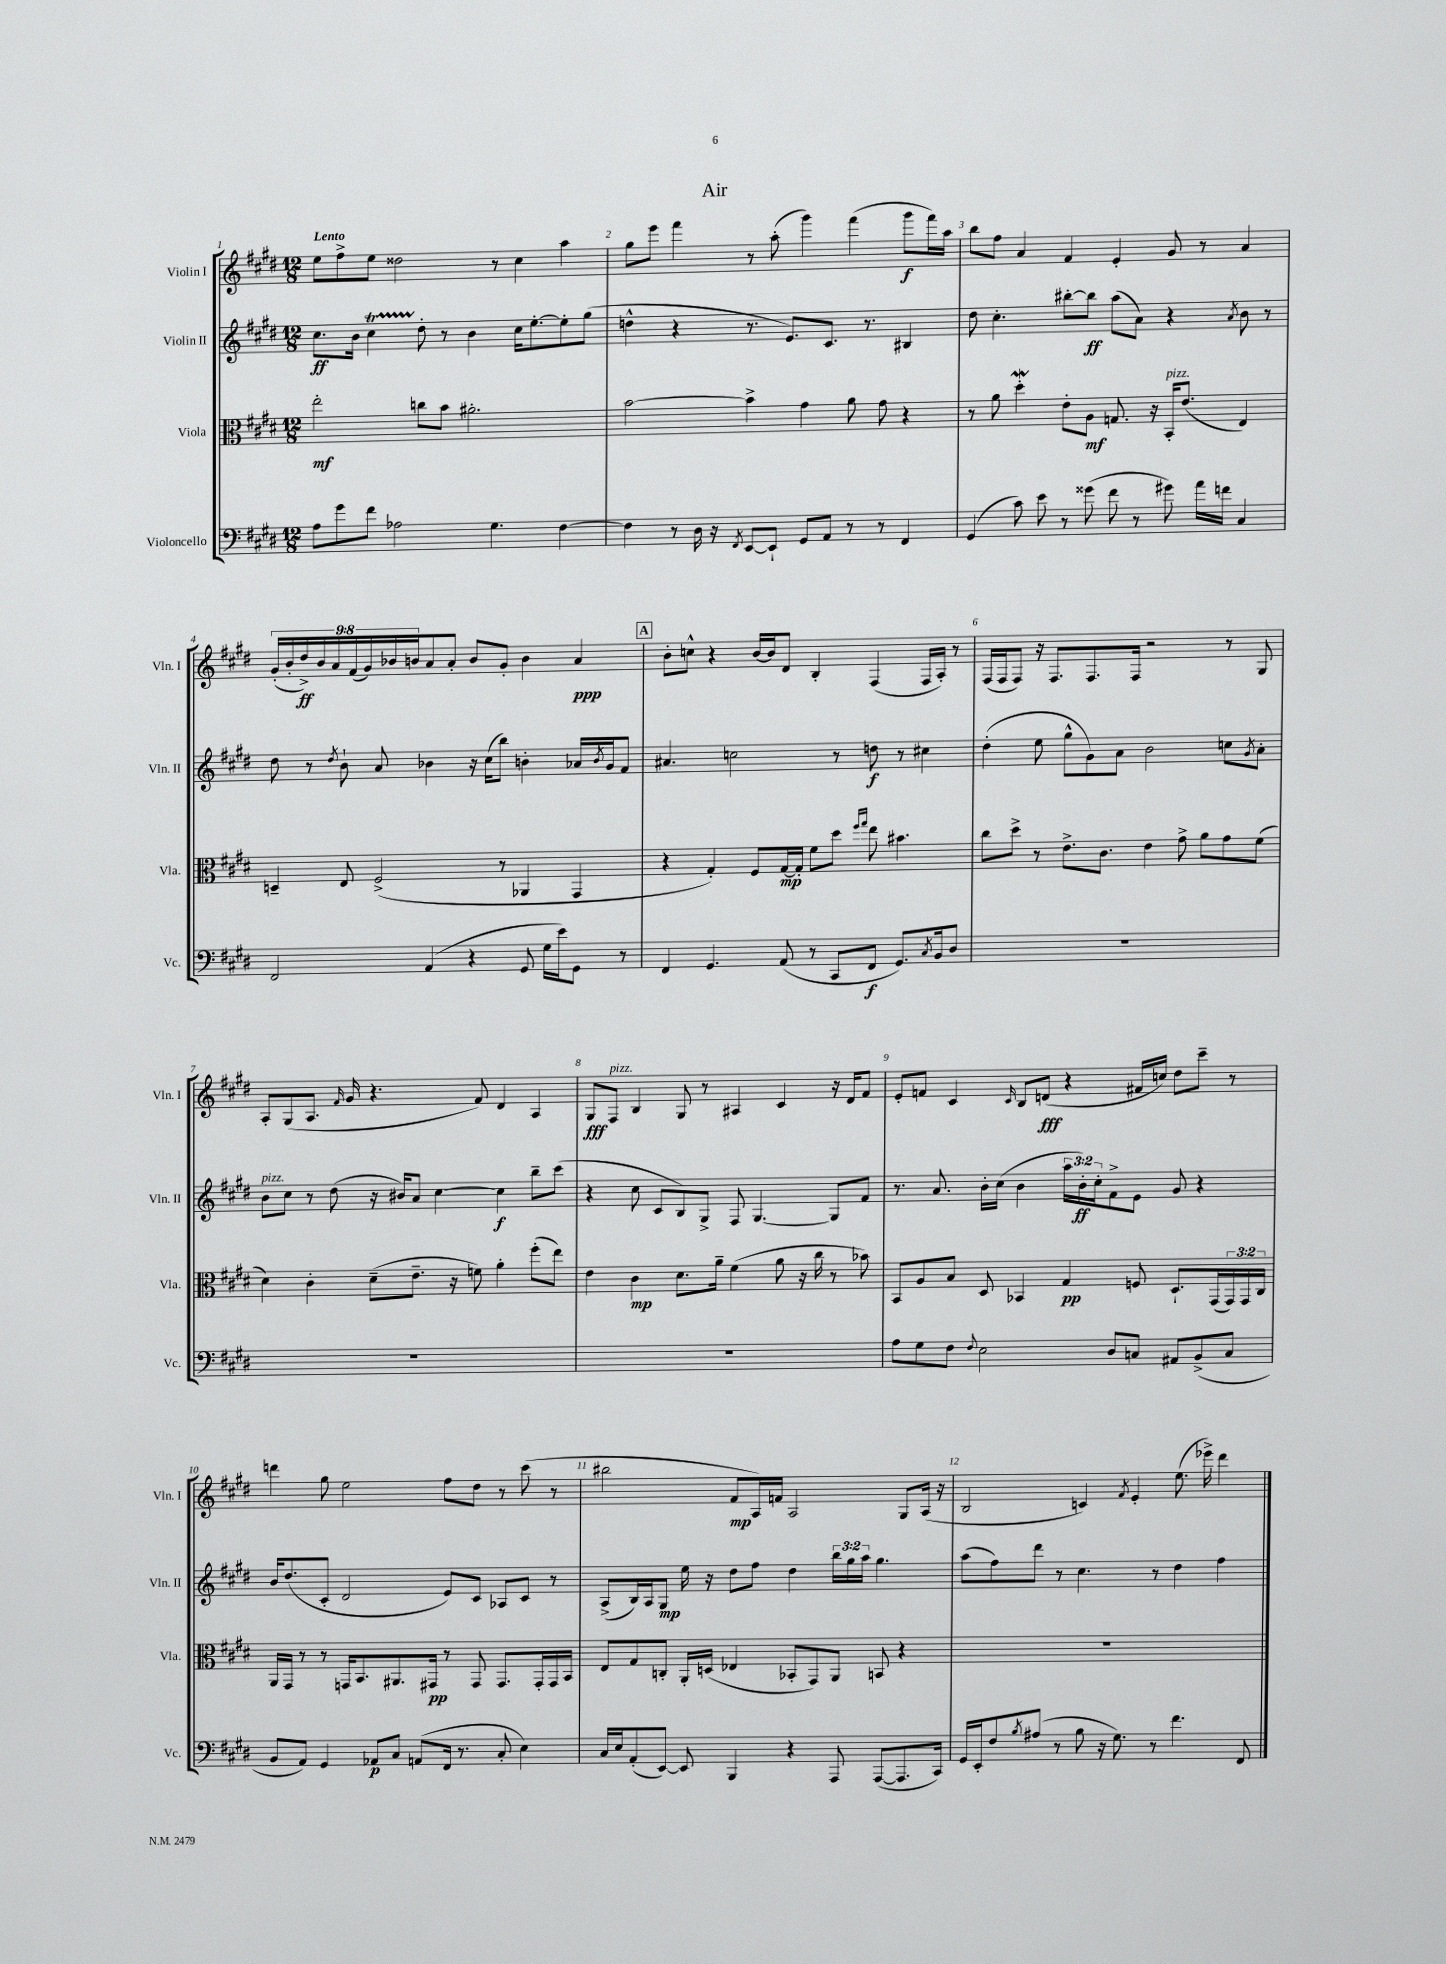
\header { title = "Air" }
<<
\new StaffGroup <<
\new Staff = "s0" \with { instrumentName = "Violin I" shortInstrumentName = "Vln. I" } {
    \clef treble \key e \major \numericTimeSignature \time 12/8 \override Staff.TupletNumber.text = #tuplet-number::calc-fraction-text \tempo "Lento"
    e''8 fis''8-> e''8 disis''2 r8 cis''4 a''4 |
    gis''8 e'''8 fis'''4 r8 a''8-.( gis'''4) fis'''4( gis'''8\f fis'''16) a''16 |
    b''8 fis''8 a'4 fis'4 e'4-. gis'8 r8 a'4 |
    \tuplet 9/8 { gis'16-.( b'16-. dis''16->\ff) b'16 a'16 fis'16( gis'16) bes'16 b'16 } a'8 a'8-. b'8 gis'8-. b'4 a'4\ppp |
    \mark \markup { \box "A" } b'8-. c''8-^ r4 b'16~ b'16 dis'8 b4-. fis4( fis16 a16-.) r8 |
    fis16( fis16 fis8) r16 fis8. fis8. fis16 r2 r8 gis8 |
    a8-. gis8( a8. \grace { fis'16 } gis'16 r4. fis'8) dis'4 a4 |
    gis8\fff fis8^\markup { \italic "pizz." } b4 gis8 r8 ais4 cis'4 r16 dis'16 fis'8 |
    e'8-. f'8 cis'4 \grace { cis'16 } b8 d'8\fff( r4 fis'16 c''16) dis''8 cis'''8-- r8 |
    d'''4 gis''8 e''2 fis''8 dis''8 r8 cis'''8( r8 |
    bis''2 fis'8\mp a16) f'16 a2 gis8 a16( r16 |
    b2 c'4) \acciaccatura { fis'8 } e'4-. e''8.( ees'''16->) dis'''4 \bar "|." |
}
\new Staff = "s1" \with { instrumentName = "Violin II" shortInstrumentName = "Vln. II" } {
    \clef treble \key e \major \numericTimeSignature \time 12/8 \override Staff.TupletNumber.text = #tuplet-number::calc-fraction-text
    cis''8.\ff b'16 cis''4\startTrillSpan dis''8-.\stopTrillSpan r8 b'4 cis''16 e''8.~-. e''8-. gis''8( |
    d''4-^ r4 r8. e'8.) cis'8. r8. bis4 |
    dis''8 cis''4.-. bis''8~-. bis''8\ff a''8( a'8) r4 \acciaccatura { a'8 } b'8 r8 |
    dis''8 r8 \acciaccatura { dis''8 } b'8-! a'8 bes'4 r16 cis''16( b''8) b'4-. aes'16 \acciaccatura { b'8 } gis'16 fis'8 |
    \mark \markup { \box "A" } ais'4. c''2 r8 d''8\f r8 cis''4 |
    dis''4-.( e''8 gis''8-^ gis'8) a'8 b'2 c''8 \acciaccatura { gis'8 } a'8-. |
    b'8^\markup { \italic "pizz." } cis''8 r8 dis''8( r16 bis'16) a'8 cis''4~ cis''4\f b''8-- cis'''8( |
    r4 cis''8 cis'8 b8) gis8-> fis8 gis4.~ gis8 fis'8 |
    r8. a'8. b'16-. cis''16( b'4 \tuplet 3/2 { a''16 b'16-.\ff) cis''16-. } fis'8-> e'8 gis'8 r4 |
    b'16 dis''8.( cis'8-. dis'2 e'8) cis'8 aes8 cis'8 r8 |
    a8->( b16) a16 gis8\mp e''16 r16 dis''8 fis''8 dis''4 \tuplet 3/2 { b''16 gis''16 a''16 } gis''4. |
    a''8( fis''8) dis'''8 r8 cis''4. r8 dis''4 fis''4 \bar "|." |
}
\new Staff = "s2" \with { instrumentName = "Viola" shortInstrumentName = "Vla." } {
    \clef alto \key e \major \numericTimeSignature \time 12/8 \override Staff.TupletNumber.text = #tuplet-number::calc-fraction-text
    e''2-.\mf c''8 b'8 ais'2.-. |
    b'2~ b'4-> gis'4 a'8 gis'8 r4 |
    r8 a'8 dis''4-.\mordent e'8-. a8\mf g8. r16 b,16-.^\markup { \italic "pizz." } e'8.( e4) |
    d4-- e8 fis2->( r8 aes,4 gis,4 |
    \mark \markup { \box "A" } r4 gis4-.) fis8 gis16~\mp gis16-. fis'8 dis''8 \grace { fis''16 gis''16 } e''8 bis'4. |
    cis''8 dis''8-> r8 e'8.-> cis'8. e'4 gis'8-> a'8 gis'8 fis'8( |
    dis'4) cis'4-. dis'8--( e'8.-- r16 f'8) a'4-. fis''8-.( e''8) |
    e'4 cis'4\mp dis'8. a'16-- fis'4( a'8 r16 cis''16 r8 bes'8) |
    b,8 a8 b8 dis8 bes,4 gis4\pp f8 dis8.-! gis,16( \tuplet 3/2 { gis,16) gis,16 cis16 } |
    a,16 gis,16 r8 r8 g,16 b,8. ais,8. gis,16\pp r8 gis,8 gis,8. gis,16-. gis,16 b,16 |
    e8 gis8 c8-. a,16-. d16( ees4 bes,8-. gis,8) a,8 b,8 r4 |
    R1. \bar "|." |
}
\new Staff = "s3" \with { instrumentName = "Violoncello" shortInstrumentName = "Vc." } {
    \clef bass \key e \major \numericTimeSignature \time 12/8
    a8 gis'8 fis'8 aes2 gis4. fis4~ |
    fis4 r8 dis16 r16 \acciaccatura { fis,8 } e,8~ e,8-! gis,8 a,8 r8 r8 fis,4 |
    gis,4( cis'8) e'8 r8 gisis'8( fis'8 r8 gis'8) a'16 f'16 cis4 |
    fis,2 a,4( r4 gis,8 gis16 e'16) gis,8 r8 |
    \mark \markup { \box "A" } fis,4 gis,4. a,8( r8 cis,8 fis,8\f gis,8.) \acciaccatura { cis8 } b,16 dis8 |
    R1. |
    R1. |
    R1. |
    a8 gis8 fis8 \appoggiatura { fis8 } e2 dis8 c8 ais,8 b,8->( c8 |
    b,8 a,8) gis,4 aes,8\p cis8 a,8( fis,16 r8. cis8-. e4) |
    cis16 e16 a,8-.( e,8~) e,8 b,,4 r4 a,,8 a,,8~( a,,8. cis,16) |
    gis,16 e,16-. fis8 \acciaccatura { b8 } ais8( r8 b8 r16 gis8.) r8 fis'4. fis,8 \bar "|." |
}
>>
>>
\layout { \context { \Score \override BarNumber.break-visibility = ##(#f #t #t) barNumberVisibility = #all-bar-numbers-visible } }
